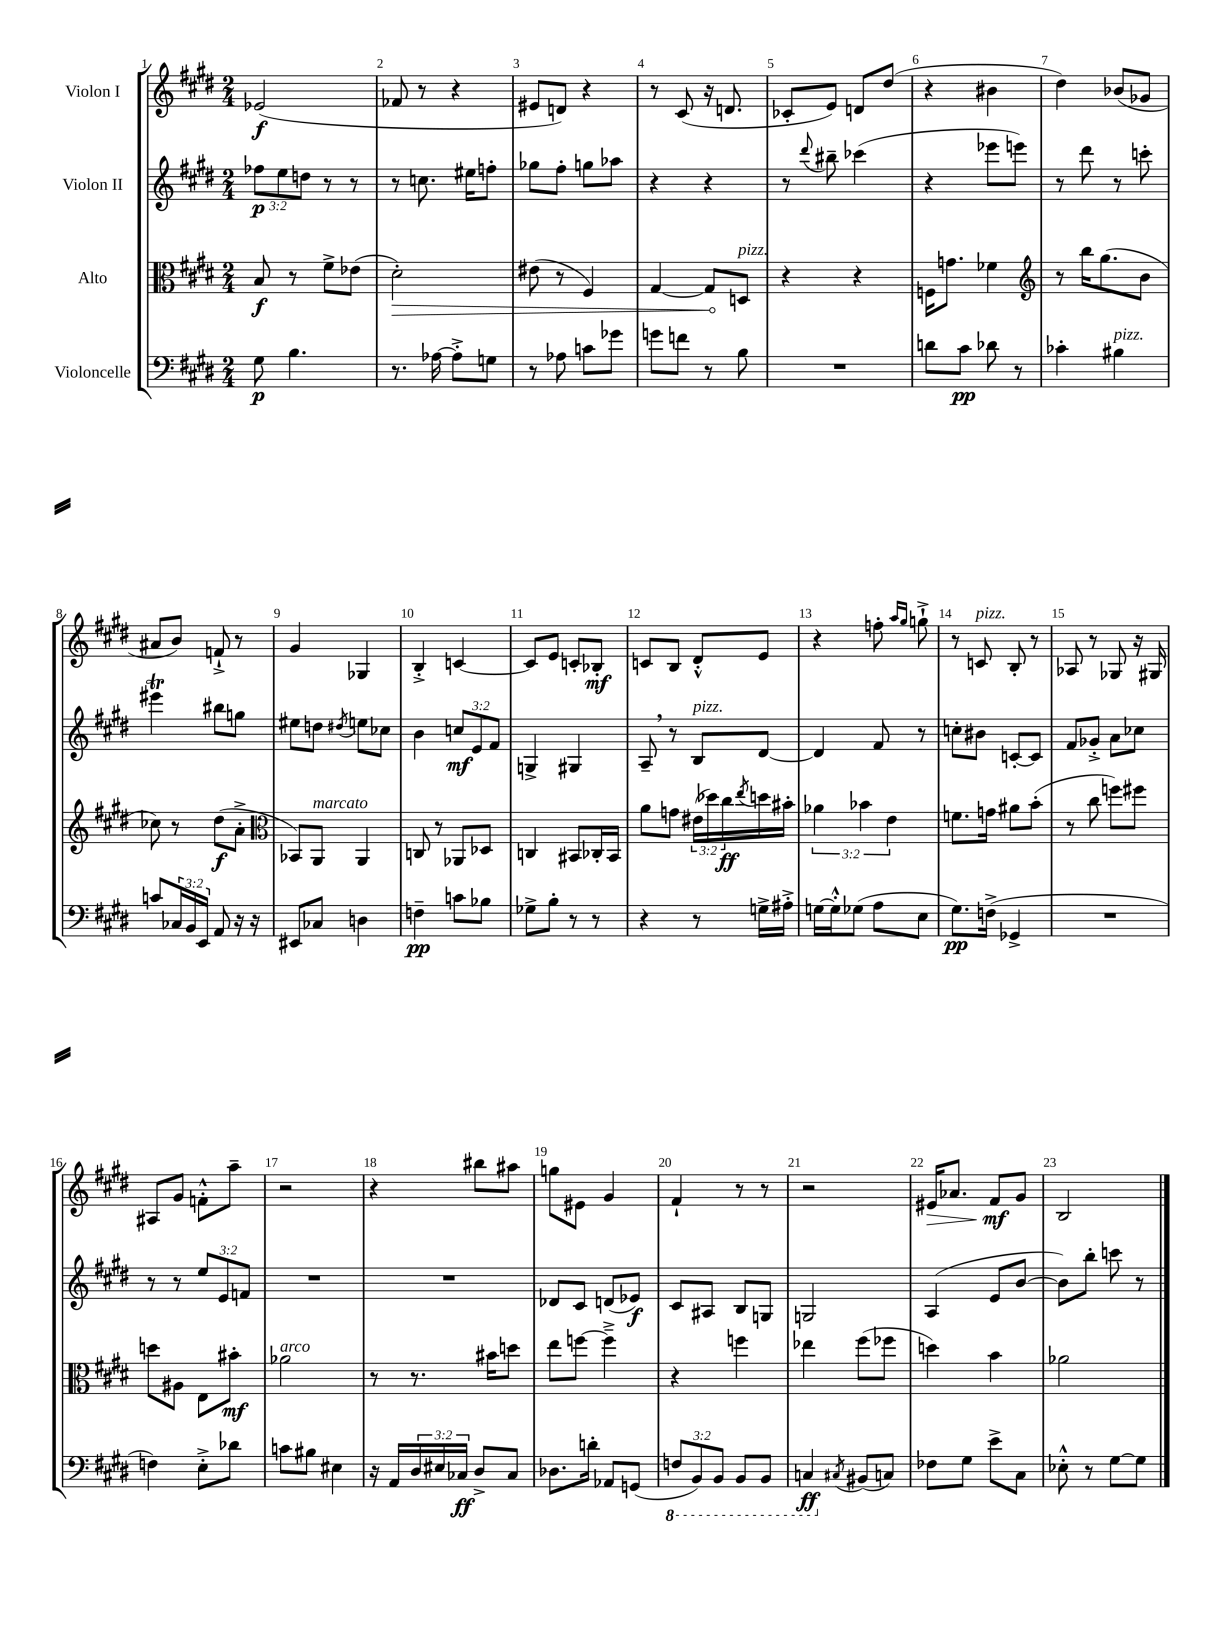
<<
\new StaffGroup <<
\new Staff = "s0" \with { instrumentName = "Violon I" } {
    \clef treble \key e \major \numericTimeSignature \time 2/4
    ees'2\f( |
    fes'8 r8 r4 |
    eis'8 d'8) r4 |
    r8 cis'8( r16 d'8. |
    ces'8-. e'8) d'8 dis''8( |
    r4 bis'4 |
    dis''4) bes'8( ges'8 |
    ais'8 b'8) f'8-!-> r8 |
    gis'4 ges4 |
    b4-.-> c'4~ |
    c'8 e'8 c'8-. bes8-.\mf |
    c'8 b8 dis'8-.-^ e'8 |
    r4 f''8-. \grace { a''16 gis''16 } g''8-!-> |
    r8 c'8^\markup { \italic "pizz." } b8-. r8 |
    aes8 r8 ges8 r16 gis16 |
    ais8 gis'8 f'8-.-^ a''8-- |
    r2 |
    r4 bis''8 ais''8 |
    g''8 eis'8 gis'4 |
    fis'4-! r8 r8 |
    r2 |
    eis'16\> aes'8. fis'8\mf\! gis'8 |
    b2 \bar "|." |
}
\new Staff = "s1" \with { instrumentName = "Violon II" } {
    \clef treble \key e \major \numericTimeSignature \time 2/4 \override Staff.TupletNumber.text = #tuplet-number::calc-fraction-text
    \tuplet 3/2 { fes''8\p e''8 d''8 } r8 r8 |
    r8 c''8. eis''16 f''8-. |
    ges''8 fis''8-. g''8 aes''8 |
    r4 r4 |
    r8 \appoggiatura { dis'''8 } bis''8-- ces'''4( |
    r4 ees'''8 e'''8) |
    r8 dis'''8 r8 c'''8-. |
    eis'''4\trill bis''8 g''8 |
    eis''8 d''8 \acciaccatura { dis''8 } e''8 ces''8 |
    b'4 \tuplet 3/2 { c''8\mf e'8 fis'8 } |
    g4-> gis4 |
    a8-- \breathe r8 b8^\markup { \italic "pizz." } dis'8~ |
    dis'4 fis'8 r8 |
    c''8-. bis'8 c'8~-. c'8 |
    fis'8 ges'8-.-> a'8 ces''8 |
    r8 r8 \tuplet 3/2 { e''8 e'8 f'8 } |
    R2 |
    R2 |
    des'8 cis'8 d'8( ees'8\f) |
    cis'8 ais8 b8 g8 |
    g2 |
    a4( e'8 b'8~ |
    b'8) b''8-. c'''8 r8 \bar "|." |
}
\new Staff = "s2" \with { instrumentName = "Alto" } {
    \clef alto \key e \major \numericTimeSignature \time 2/4 \override Staff.TupletNumber.text = #tuplet-number::calc-fraction-text
    b8\f r8 fis'8-> ees'8( |
    \once \override Hairpin.circled-tip = ##t dis'2-.\>) |
    eis'8( r8 fis4) |
    gis4~ gis8\! d8^\markup { \italic "pizz." } |
    r4 r4 |
    f16 g'8. fes'4 |
    \clef treble r8 b''16 gis''8.( b'8 |
    ces''8) r8 dis''8\f( a'8-.-> |
    \clef alto bes,8) a,8^\markup { \italic "marcato" } a,4 |
    c8 r8 aes,8 des8 |
    c4 bis,8 ces16-. bis,16 |
    a'8 g'8 \tuplet 3/2 { eis'16( des''16) cis''16\ff } \acciaccatura { e''8 } d''16 bis'16-. |
    \tuplet 3/2 { aes'4 bes'4 e'4 } |
    f'8. g'16 ais'8 b'8-.( |
    r8 cis''8 f''8) fis''8 |
    d''8 ais8 e8 bis'8-.\mf |
    aes'2^\markup { \italic "arco" } |
    r8 r8. bis'16 d''8 |
    e''8 f''8~ f''4---> |
    r4 f''4 |
    ees''4 fis''8( fes''8 |
    d''4) b'4 |
    aes'2 \bar "|." |
}
\new Staff = "s3" \with { instrumentName = "Violoncelle" } {
    \clef bass \key e \major \numericTimeSignature \time 2/4 \override Staff.TupletNumber.text = #tuplet-number::calc-fraction-text
    gis8\p b4. |
    r8. aes16~ aes8-.-> g8 |
    r8 aes8 c'8 ges'8 |
    g'8 f'8 r8 b8 |
    R2 |
    d'8 cis'8\pp des'8 r8 |
    ces'4-. bis4^\markup { \italic "pizz." } |
    c'8 \tuplet 3/2 { ces16 b,16 e,16 } a,8 r16 r16 |
    eis,8 ces8 d4 |
    f4--\pp c'8 bes8 |
    ges8-> b8-. r8 r8 |
    r4 r8 g16-> ais16-.-> |
    g16~ g16-.-^ ges8( a8 e8 |
    gis8.\pp) f16->( ges,4-> |
    R2 |
    f4) e8-.-> des'8 |
    c'8 bis8 eis4 |
    r16 a,16 \tuplet 3/2 { dis16 eis16 ces16\ff } dis8-> ces8 |
    des8. d'16-. aes,8 g,8( |
    \tuplet 3/2 { \ottava #-1 f,8 b,,8) b,,8 } b,,8 b,,8 |
    c,4\ff \ottava #0 \acciaccatura { cis!8 } bis,8( c8) |
    fes8 gis8 e'8-> cis8 |
    ees8-.-^ r8 gis8~ gis8 \bar "|." |
}
>>
>>
\layout { \context { \Score \override BarNumber.break-visibility = ##(#f #t #t) barNumberVisibility = #all-bar-numbers-visible } }
